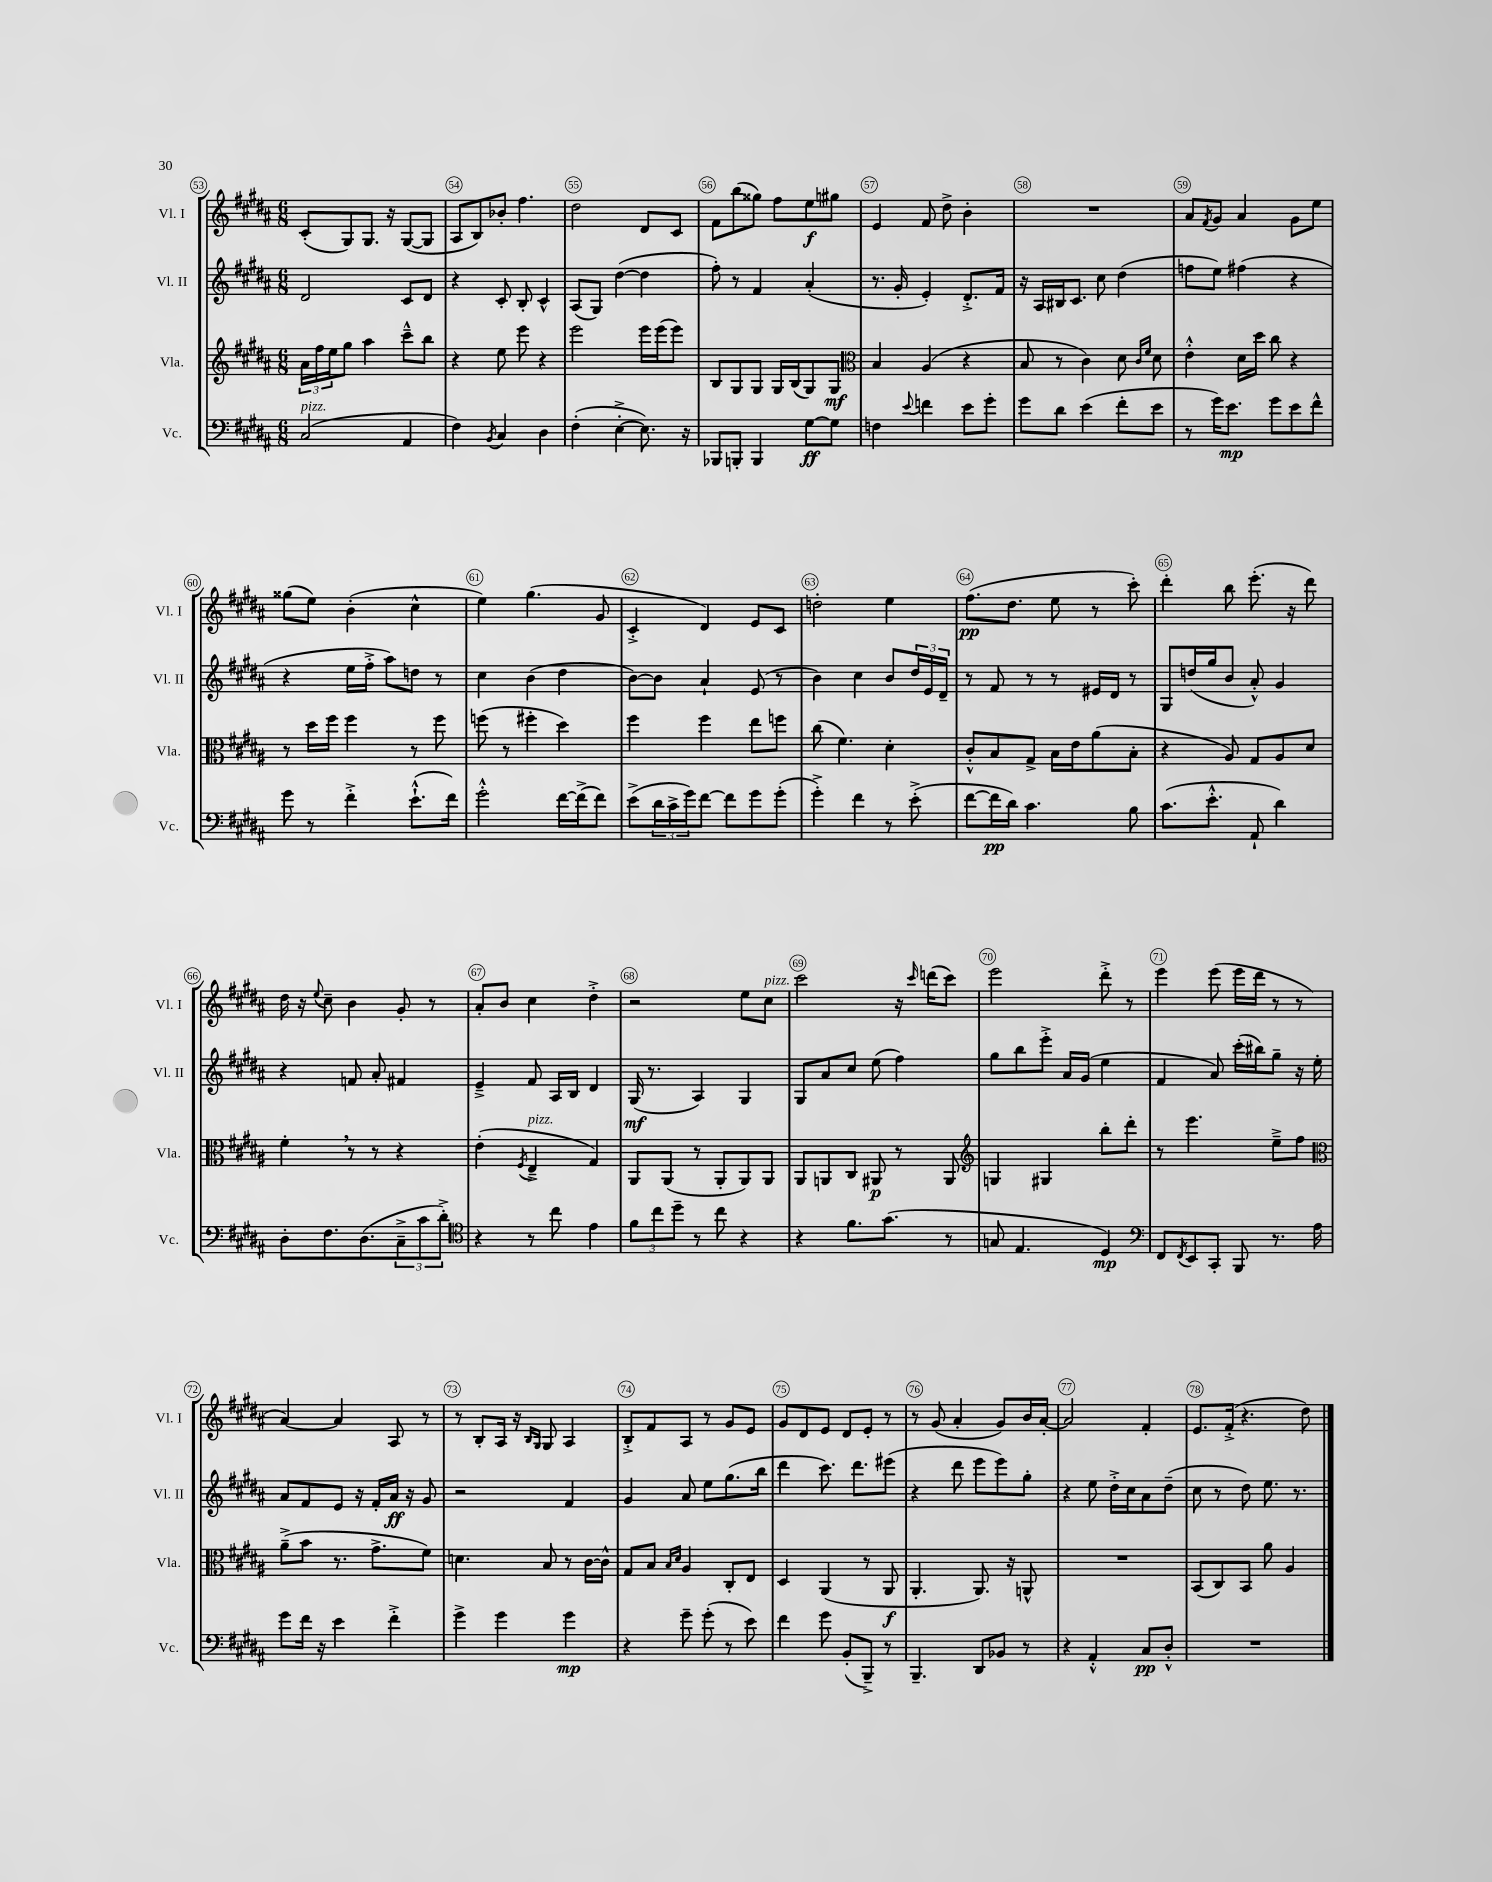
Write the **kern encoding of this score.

**kern	**kern	**kern	**kern
*staff4	*staff3	*staff2	*staff1
*clefF4	*clefG2	*clefG2	*clefG2
*k[f#c#g#d#a#]	*k[f#c#g#d#a#]	*k[f#c#g#d#a#]	*k[f#c#g#d#a#]
*M6/8	*M6/8	*M6/8	*M6/8
(2C#	24a#	2d#	(8c#'
.	24ff#	.	.
.	24ee	.	.
.	8gg#	.	8G#)
.	4aa#	.	8.G#
.	.	.	16r
4AA#	8ccc#~^^	8c#	([8G#
.	8bb	8d#	8G#]
=	=	=	=
4F#)	4r	4r	8A#
.	.	.	8B)
8qBB	.	.	.
4C#	8ee	8c#'	8b-'
.	8eee	8B'	4.ff#
4D#	4r	4c#^^	.
=	=	=	=
(4F#'	2eee	(8A#	2dd#
.	.	8G#)	.
[4E'^	.	([4dd#	.
8.E])	16eee	4dd#]	8d#
.	(16eee	.	.
.	8eee)	.	8c#
16r	.	.	.
=	=	=	=
8BBB-	8B	8ff#')	8f#
8BBB'	8G#	8r	(8bb
4BBB	8G#	4f#	8gg##)
.	16G#	.	8ff#
.	(16B	.	.
[8G#	8G#)	(4a#'	8ee
8G#]	8G#	.	8gg#
=	=	=	=
*	*clefC3	*	*
4F	4B	8.r	4e
.	.	16g#'	.
8qqe	.	.	.
4f	(4A#	4e')	8f#
.	.	.	8dd#^
8e	4r	8.d#'^	4b'
8g#'	.	.	.
.	.	16f#	.
=	=	=	=
8g#	8B	16r	2.r
.	.	16A#	.
8d#	8r	16B#	.
.	.	8.c#	.
(4e	4c#)	.	.
.	.	8cc#	.
8f#'	8d#	(4dd#	.
.	16qqc#	.	.
.	16qqf#	.	.
8e	8d#	.	.
=	=	=	=
8r	4e'^^	8ff	8a#
.	.	.	8qf#
16g#)	.	8ee)	8g#
8.e	.	.	.
.	16d#	(4ff#	4a#
.	16dd#	.	.
8g#	8cc#	.	.
8e	4r	4r	8g#
8f#^^	.	.	8ee
=	=	=	=
8g#	8r	4r	(8gg##
8r	16dd#	.	8ee)
.	16ff#	.	.
4f#'^	4ff#	16ee	(4b'
.	.	16ff#'^	.
.	.	8aa#)	.
(8.e`^^	8r	8dd	4cc#^^
.	8ff#	8r	.
16f#)	.	.	.
=	=	=	=
2g#'^^	(8ff	4cc#	4ee)
.	8r	.	.
.	4ff#'	(4b	(4.gg#
[16f#	4dd#)	4dd#	.
(16f#^]	.	.	.
8f#)	.	.	8g#
=	=	=	=
(8e^	4ff#	[8b)	4c#'^
24d#	.	8b]	.
24c#^	.	.	.
24g#)	.	.	.
[8f#	4ff#	4a#`	4d#)
8f#]	.	.	.
8g#	8ee	(8e	8e
(8g#'	8ff	8r	8c#
=	=	=	=
4g#'^)	(8cc#	4b)	2dd'
.	4.f#)	.	.
4f#	.	4cc#	.
8r	4d#'	8b	4ee
(8e'^	.	24dd#	.
.	.	24e	.
.	.	24d#~	.
=	=	=	=
[8f#	8c#'^^	8r	(8.ff#
16f#]	8B	8f#	.
16d#)	.	.	8.dd#
4.c#	8G#^	8r	.
.	16B	8r	8ee
.	16e	.	.
.	(8a#	16e#	8r
.	.	16d#	.
8B	8B'	8r	8ccc#')
=	=	=	=
(8.c#	4r	8G#	4ddd#'
.	.	(16dd	.
8.e'^^	.	16gg#	.
.	8A#)	8b	8bb
8AA#`	8G#	8a#'^^)	(8.eee'
4d#)	8A#	4g#	.
.	.	.	16r
.	8d#	.	8ddd#)
=	=	=	=
8D#'	4f#'	4r	16dd#
.	.	.	16r
.	.	.	8qqee
8.F#	.	.	8cc#~
.	8r	8f	4b
(8.D#	.	.	.
.	8r	8a#'	.
12C#~^	4r	4f#	8g#'
12c#	.	.	.
.	.	.	8r
12d#'^)	.	.	.
=	=	=	=
*clefC4	*	*	*
4r	(4e'	4e~^	8a#'
.	.	.	8b
.	8qF#	.	.
8r	4E~^	8f#	4cc#
8cc#	.	16A#	.
.	.	16B	.
4e	4G#)	4d#	4dd#'^
=	=	=	=
12f#	8AA#	(16G#	2r
.	.	8.r	.
12cc#	.	.	.
.	(8AA#	.	.
12dd#~	.	.	.
8r	8r	4A#)	.
8cc#	8AA#'	.	.
4r	8AA#)	4G#	8ee
.	8AA#	.	8cc#
=	=	=	=
4r	8AA#	8G#	2ccc#
.	8AA	8a#	.
8.f#	8C#	8cc#	.
.	8AA#	(8ee	.
(8.g#	.	.	.
.	8r	4ff#)	16r
.	.	.	16qqccc#
.	.	.	(16ddd
8r	8AA#	.	8ccc#)
=	=	=	=
*	*clefG2	*	*
8G	4G	8gg#	2eee
4.E	.	8bb	.
.	4G#	8eee'^	.
.	.	16a#	.
.	.	(16g#	.
4D#)	8bb'	4ee	8ddd#'^
.	8ddd#'	.	8r
=	=	=	=
*clefF4	*	*	*
8FF#	8r	4f#	4eee
8qFF#	.	.	.
8EE	4.eee	.	.
8CC#'	.	8a#)	(8eee
8BBB	.	(16ccc#'	16eee
.	.	16bb#)	16ddd#
8.r	8ee~^	8gg#~	8r
.	8ff#	16r	8r
16A#	.	16ee'	.
=	=	=	=
*	*clefC3	*	*
8g#	(8a#~^	8a#	[4a#)
16f#	8b	8f#	.
16r	.	.	.
4e	8.r	8e	4a#]
.	.	16r	.
.	8.g#^	16f#'	.
4f#'^	.	16a#	8A#
.	.	16r	.
.	8f#)	8g#	8r
=	=	=	=
4g#^	4.d	2r	8r
.	.	.	8B'
4g#	.	.	16A#
.	.	.	16r
.	.	.	16qqB
.	.	.	16qqG#
.	8B	.	8G#
4g#	8r	4f#	4A#
.	[16c#	.	.
.	16c#^^]	.	.
=	=	=	=
4r	8G#	4g#	8B'^
.	8B	.	8f#
.	16qqB	.	.
.	16qqd#	.	.
8g#~	4A#	8a#	8A#
(8g#'	.	8ee	8r
8r	8C#'	(8.gg#	8g#
8e)	8E	.	8e
.	.	16bb	.
=	=	=	=
4f#	4D#	4ddd#	8g#
.	.	.	8d#
8g#	(4AA#	8.ccc#)	8e
(8BB'	.	.	8d#
.	.	8.ddd#	.
8BBB~^)	8r	.	8e'
8r	8AA#	(8eee#	8r
=	=	=	=
4.BBB~	4.AA#'	4r	8r
.	.	.	(8g#
.	.	8ddd#	4a#'
8DD#	8.AA#)	8eee	.
8BB-	.	8eee)	8g#)
.	16r	.	.
8r	8AA^^	8gg#'	16b
.	.	.	[16a#'
=	=	=	=
4r	2.r	4r	2a#]
4AA#'^^	.	8ee	.
.	.	16dd#'^	.
.	.	16cc#	.
8C#	.	8a#	4f#'
8D#'^^	.	(8dd#~	.
=	=	=	=
2.r	(8BB	8cc#	8.e
.	8C#)	8r	.
.	.	.	(16f#'^
.	8BB	8dd#)	4.r
.	8a#	8.ee	.
.	4A#	.	.
.	.	8.r	.
.	.	.	8dd#)
==	==	==	==
*-	*-	*-	*-
